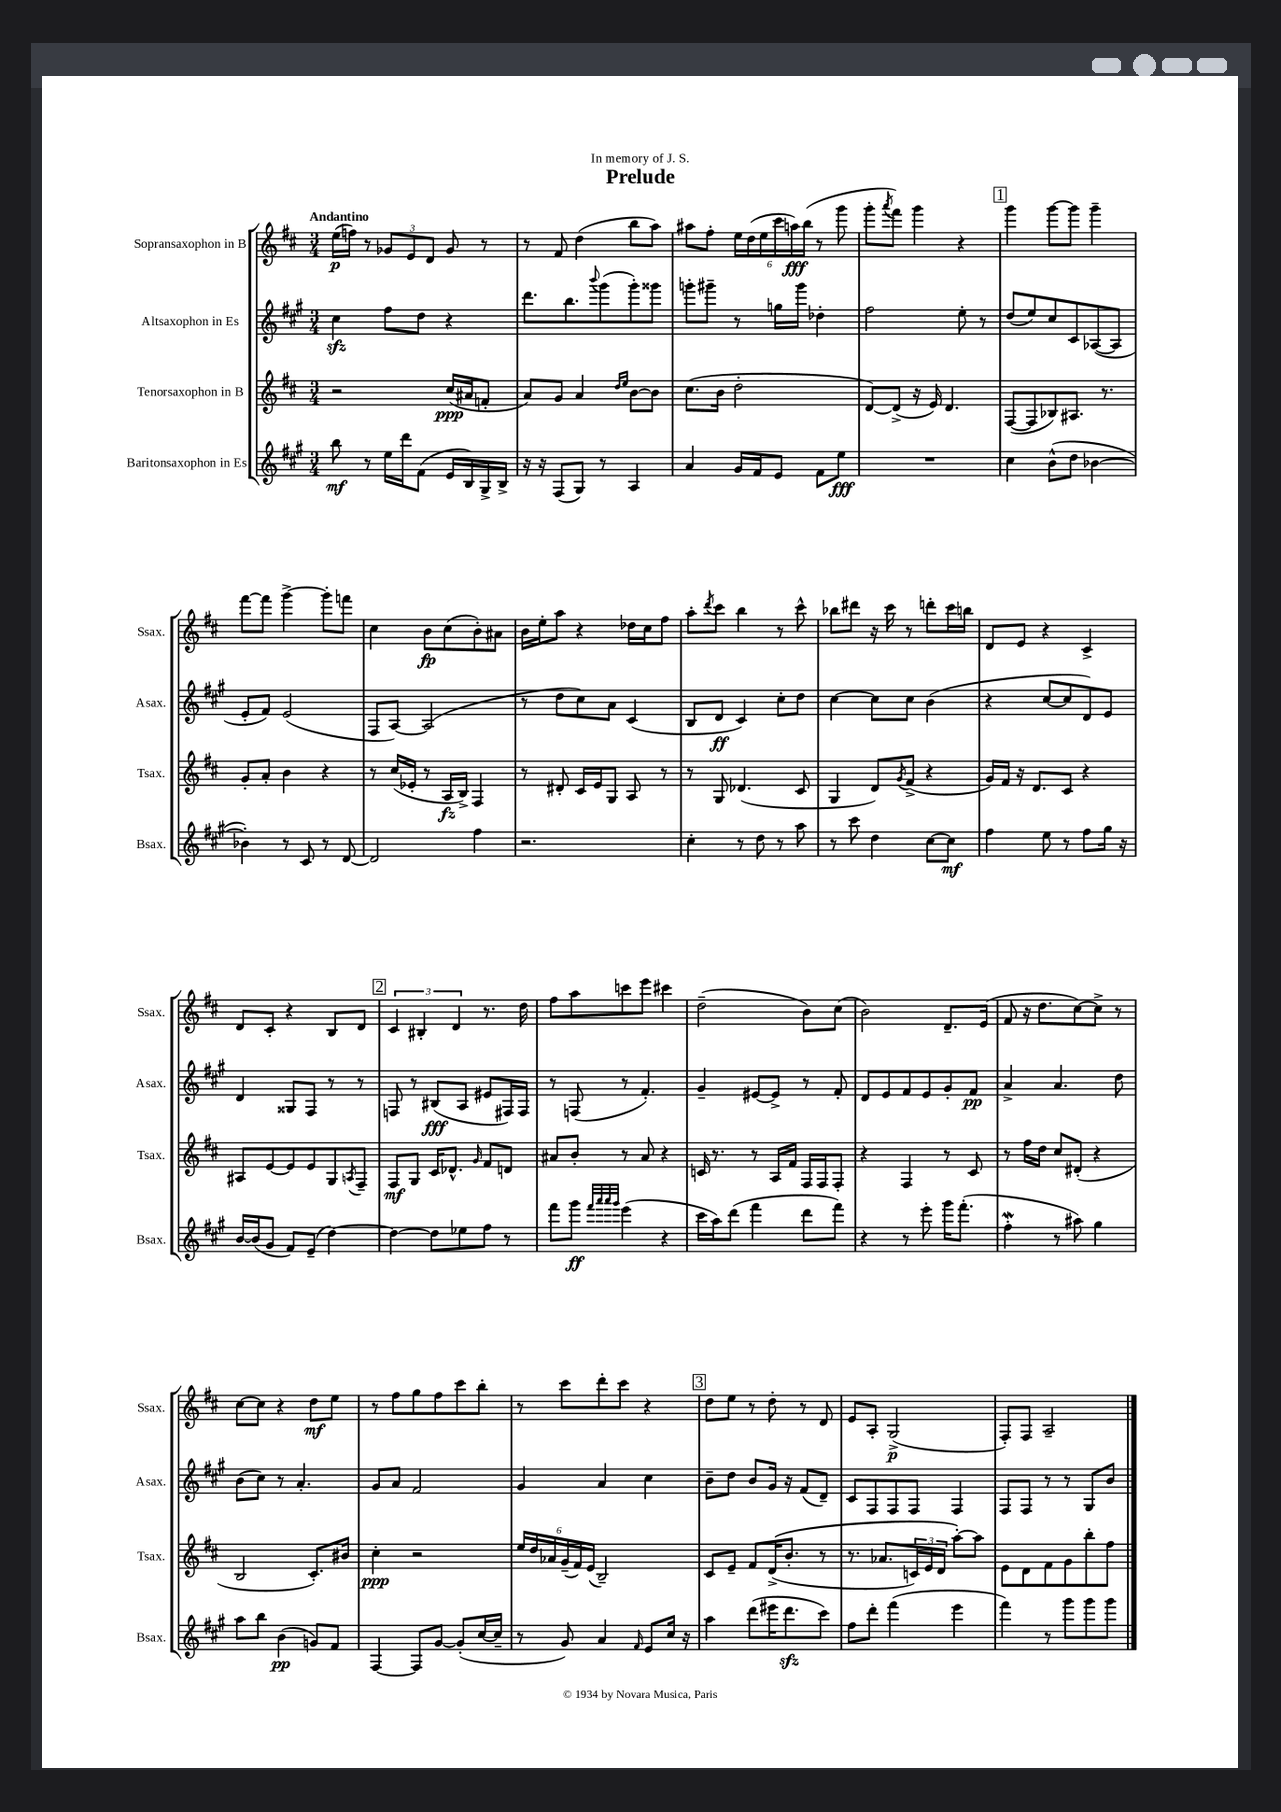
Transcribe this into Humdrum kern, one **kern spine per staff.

**kern	**kern	**kern	**kern
*staff4	*staff3	*staff2	*staff1
*clefG2	*clefG2	*clefG2	*clefG2
*k[f#c#g#]	*k[f#c#]	*k[f#c#g#]	*k[f#c#]
*M3/4	*M3/4	*M3/4	*M3/4
8bb	2r	4cc#	(16ee
.	.	.	16ff)
8r	.	.	8r
16ee	.	8ff#	12g-
16ddd	.	.	.
.	.	.	12e
(8f#	.	8dd	.
.	.	.	12d
16e	(16cc#	4r	8g-
16B)	16a#	.	.
16G#^	8f'	.	8r
16B^	.	.	.
=	=	=	=
16r	8a)	8.ddd	8r
16r	.	.	.
(8F#	8g	.	8f#
.	.	8.bb	.
8G#)	4a	.	(4dd
.	.	8qqbbb	.
8r	.	(8ggg#	.
.	16qqdd	.	.
.	16qqee	.	.
4A	[8b	8ggg#')	8bb
.	8b]	8ggg##	8aa)
=	=	=	=
4a	(8.cc#	8ggg'	8aa#
.	.	8ggg#~	8ff#'
.	16b	.	.
16g#	2dd'	8r	24ee
.	.	.	(24dd
16f#	.	.	.
.	.	.	24ee
8e	.	16gg	24ccc#
.	.	.	24aa)
.	.	16ggg#	.
.	.	.	(24bb
8f#	.	4dd-'	8r
8ee	.	.	8ggg
=	=	=	=
2.r	[8d)	2ff#	8ggg'
.	.	.	8qaaa
.	(8d^]	.	8fff#)
.	16r	.	4ggg
.	16e)	.	.
.	4.d	.	.
.	.	8ee'	4r
.	.	8r	.
=	=	=	=
4cc#	([8F#	(8dd	4ggg
.	8F#]	8ee)	.
(8b^^	8B-)	8cc#	[8ggg
8dd	8.A#	8c#	8ggg]
[4b-	.	([8A-	4ggg~
.	8.r	.	.
.	.	8A-]	.
=	=	=	=
4b-'])	8g'	8e'	[8fff#
.	8a'	8f#)	8fff#]
8r	4b	(2e	[4ggg^
8c#	.	.	.
8r	4r	.	8ggg']
[8d	.	.	8fff
=	=	=	=
2d]	8r	8F#	4cc#
.	(16cc#	[8A)	.
.	16e-'	.	.
.	8r	(2A]	8b
.	16A	.	(8cc#
.	16B^)	.	.
4ff#	4F#	.	8b')
.	.	.	8a#
=	=	=	=
2.r	8r	8r	16b
.	.	.	16ee'
.	8d#'	8dd	8aa
.	16c#	8cc#)	4r
.	16e	.	.
.	8G	8a	.
.	8A	(4c#	16dd-
.	.	.	16cc#
.	8r	.	8ff#
=	=	=	=
4cc#'	8r	8B	8aa'
.	.	.	8qddd
.	8G	8d	8ccc#
8r	(4.d-	4c#)	4bb
8dd	.	.	.
8r	.	8cc#'	8r
8aa	8c#	8dd	8ccc#^^
=	=	=	=
8r	4G	[4cc#	8bb-
8ccc#	.	.	8ddd#
4dd	8d)	8cc#]	16r
.	.	.	16ccc#
.	8qg	.	.
.	(8f#^	8cc#	8r
[8cc#	4r	(4b	8ddd'
8cc#]	.	.	16ccc#
.	.	.	16bb
=	=	=	=
4ff#	16g)	4r	8d
.	16f#	.	.
.	16r	.	8e
.	8.d	.	.
8ee	.	[8cc#	4r
8r	8c#	8cc#]	.
8ff#	4r	8d)	4c#^
16gg#	.	8e	.
16r	.	.	.
=	=	=	=
[16b	8A#	4d	8d
(16b]	.	.	.
8g#	[8e	.	8c#'
8f#)	8e]	8G##	4r
(8e~	8e	8F#	.
[4dd)	8G	8r	8B
.	8qA	.	.
.	8F#~	8r	8d
=	=	=	=
4dd_	8F#	8F	6c#
.	8G	8r	.
.	.	.	6B#'
8dd]	16c#	(8B#	.
.	8.d-^^	.	.
.	.	.	6d
8ee-	.	8A	.
.	16qqg	.	.
8ff#	8f#	8e#	8.r
8r	8d	16F#)	.
.	.	16F#	16dd
=	=	=	=
8fff#	8a#	8r	8ff#
8ggg#	8b'	(8F	8aa
32qqfff#	.	.	.
32qqaaa	.	.	.
32qqaaa	.	.	.
32qqggg#	.	.	.
(4eee	8r	8r	8ccc
.	8a#	4.f#')	8eee
4r	4r	.	4ccc#
=	=	=	=
16ccc#	16c	4g#~	(2dd~
16aa)	8.r	.	.
(8ddd	.	.	.
4fff#	8r	[8e#	.
.	16A	8e#^]	.
.	16f#	.	.
8ddd	16F#	8r	8b)
.	16F#	.	.
8fff#)	8F#'	8f#'	(8cc#
=	=	=	=
4r	4r	8d	2b)
.	.	8e	.
8r	4F#	8f#	.
8eee'	.	8e	.
16ggg#	8r	8g#'	8.d~
(8.fff#'	.	.	.
.	8c#	8f#	.
.	.	.	(16e
=	=	=	=
4ff#'	8r	4a^	8f#
.	16ff#	.	16r
.	16dd	.	8.dd
8r	8cc#	4.a	.
8aa#)	(8d#'	.	[8cc#)
4gg#	4r	.	8cc#^]
.	.	8dd	8r
=	=	=	=
8aa	2B	(8b	[8cc#
8bb	.	8cc#)	8cc#]
(4b	.	8r	4r
.	.	4.a'	.
8g)	8.c#')	.	8dd
8f#	.	.	8ee
.	16b#	.	.
=	=	=	=
[4F#	4cc#'	8g#	8r
.	.	8a	8ff#
8F#]	2r	2f#	8gg
[8g#	.	.	8ff#
(8g#']	.	.	8ccc#
[16cc#	.	.	8bb'
16cc#~]	.	.	.
=	=	=	=
8r	24ee	4g#	8r
.	24dd	.	.
.	24a-	.	.
8g#)	(24g~	.	8ccc#
.	24f#)	.	.
.	(24e	.	.
4a	2B~)	4a	8ddd'
.	.	.	8ccc#
16qqf#	.	.	.
8e	.	4cc#	4r
16cc#	.	.	.
16r	.	.	.
=	=	=	=
4aa	8c#	8b~	8dd
.	8e~	8dd	8ee
(8ddd	8f#	8b	8r
16eee#	&((16d^	16g#	8dd'
8.ddd	8.b'	16r	.
.	.	(8f#	8r
8ccc#)	8r	8d~)	8d
=	=	=	=
8ff#	8.r	8c#	8e
8ddd'	.	8F#	8A'
.	8.a-	.	.
(4fff#	.	8F#	(2G^
.	24c)	8F#	.
.	24e	.	.
.	24d	.	.
4eee	[8aa'&)	4F#	.
.	8aa]	.	.
=	=	=	=
4fff#)	8e	8F#	8F#')
.	8d	8F#	8F#
8r	8f#	8r	2A~
8ggg#	8g	8r	.
8ggg#	8bb'	8G#	.
8ggg#	8ff#	8b	.
==	==	==	==
*-	*-	*-	*-
